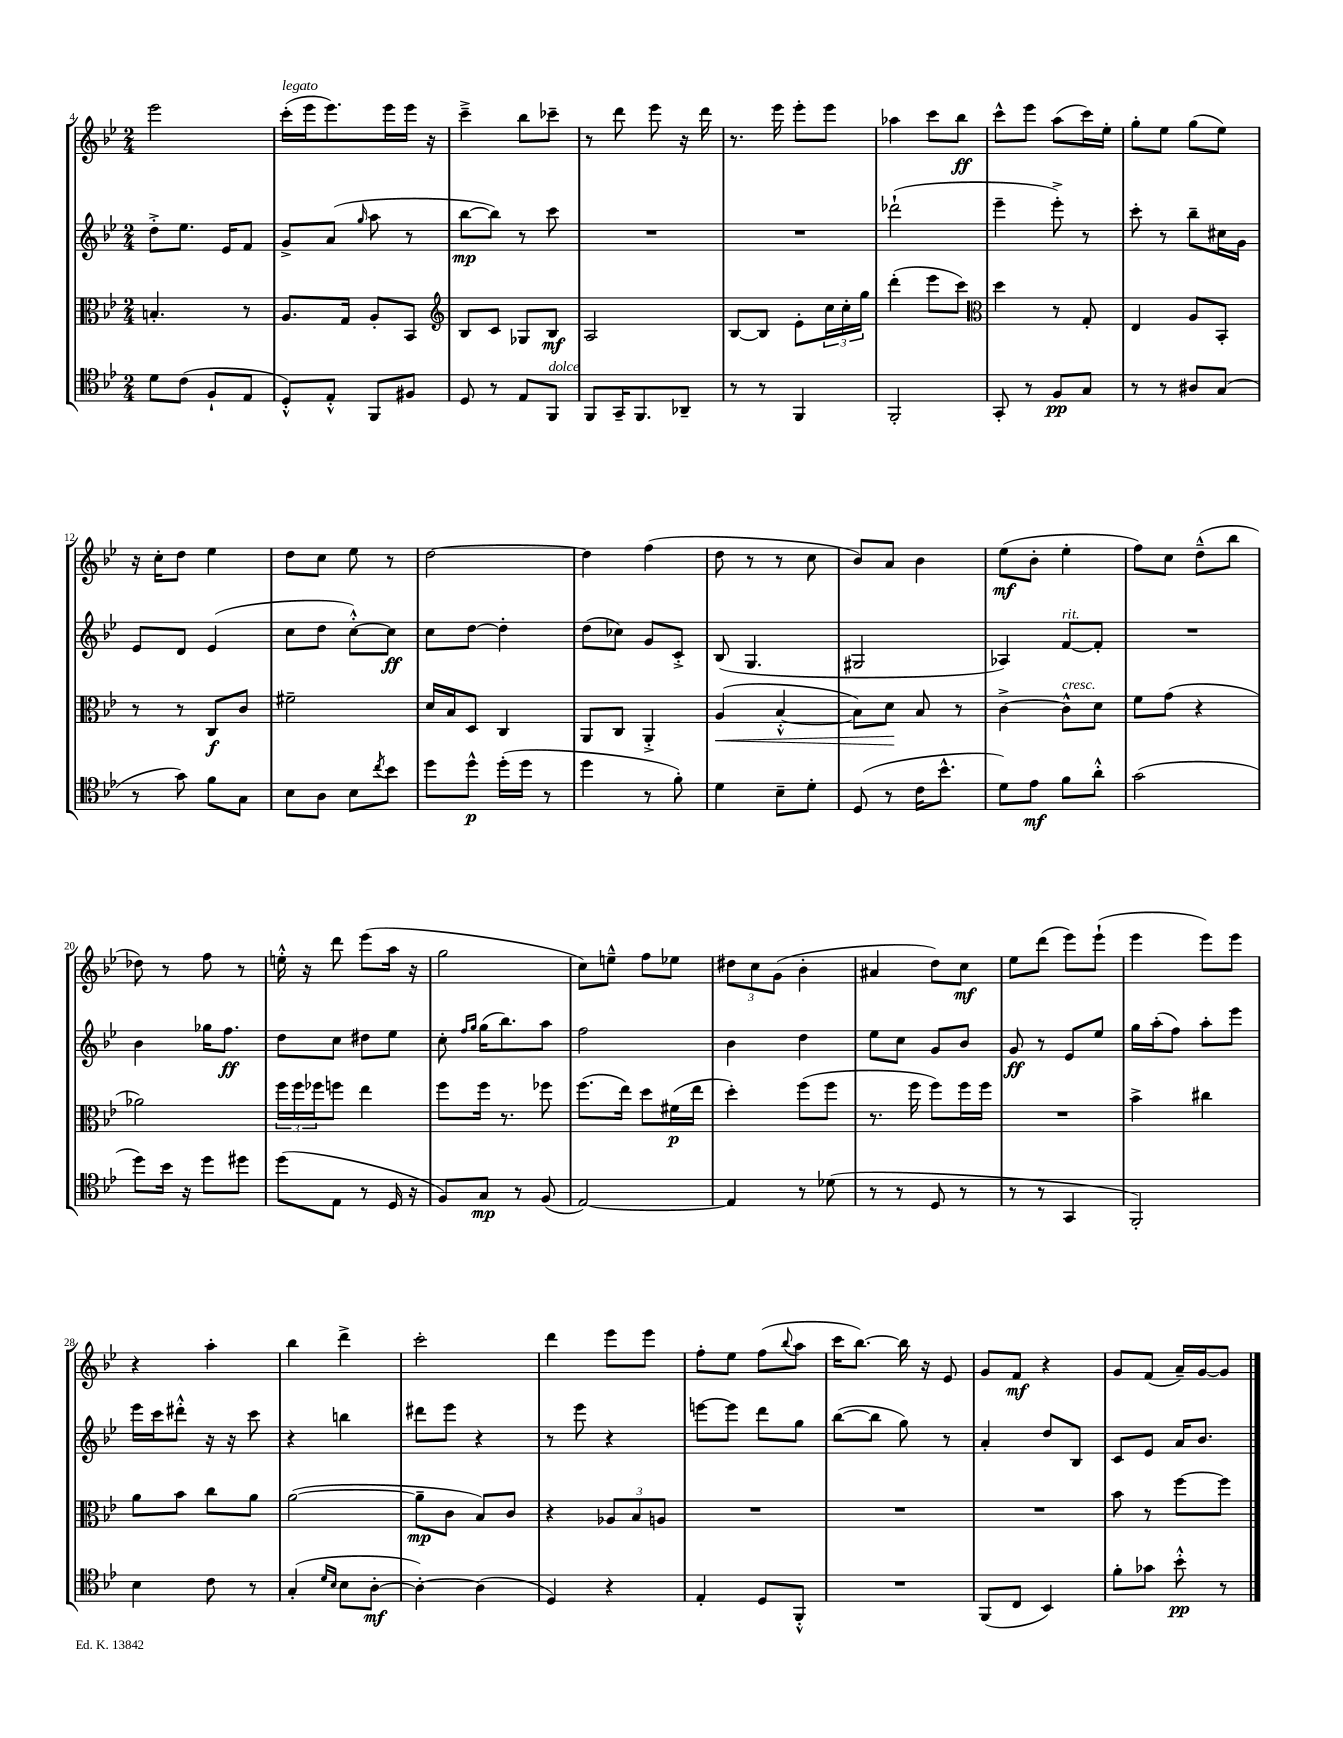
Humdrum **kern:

**kern	**dynam	**kern	**dynam	**kern	**dynam	**kern	**dynam
*part4	*part4	*part3	*part3	*part2	*part2	*part1	*part1
*staff4	*staff4	*staff3	*staff3	*staff2	*staff2	*staff1	*staff1
*clefC4	*	*clefC3	*	*clefG2	*	*clefG2	*
*k[b-e-]	*	*k[b-e-]	*	*k[b-e-]	*	*k[b-e-]	*
*M2/4	*	*M2/4	*	*M2/4	*	*M2/4	*
=4	=4	=4	=4	=4	=4	=4	=4
8d\L	.	4.Bn'/	.	8dd'^\L	.	2eee-\	.
(8c\J	.	.	.	8.ee-\J	.	.	.
8F`/L	.	.	.	.	.	.	.
.	.	.	.	16e-/KL	.	.	.
8E-/J	.	8r	.	8f/J	.	.	.
=5	=5	=5	=5	=5	=5	=5	=5
!	!	!	!	!	!	!LO:TX:a:i:t=legato	!
8D'^^/L)	.	8.A/L	.	8g^/L	.	(16ccc'\LL	.
.	.	.	.	.	.	16eee-\J	.
8E-'^^/J	.	.	.	(8a/J	.	8.eee-\)	.
.	.	16G/Jk	.	.	.	.	.
.	.	.	.	16qqgg/	.	.	.
8FF/L	.	8A'/L	.	8aa\	.	.	.
.	.	.	.	.	.	16eee-\L	.
8F#X/J	.	8BB-/J	.	8r	.	16eee-\JJ	.
.	.	.	.	.	.	16r	.
=6	=6	=6	=6	=6	=6	=6	=6
*	*	*clefG2	*	*	*	*	*
8D/	.	8B-/L	.	[8bb-\L	mp	4ccc~^\	.
8r	.	8c/J	.	8bb-\J])	.	.	.
8E-/L	.	8G-X/L	.	8r	.	8bb-\L	.
!LO:TX:a:i:t=dolce	!	!	!	!	!	!	!
8FF/J	.	8B-/J	mf	8ccc\	.	8ccc-X~\J	.
=7	=7	=7	=7	=7	=7	=7	=7
8FF/L	.	2A/	.	2r	.	8r	.
16GG~/K	.	.	.	.	.	8ddd\	.
8.FF/	.	.	.	.	.	.	.
.	.	.	.	.	.	8eee-\	.
8AA-X~/J	.	.	.	.	.	16r	.
.	.	.	.	.	.	16ddd\	.
=8	=8	=8	=8	=8	=8	=8	=8
8r	.	[8B-/L	.	2r	.	8.r	.
8r	.	8B-/J]	.	.	.	.	.
.	.	.	.	.	.	16eee-\	.
4FF/	.	8e-'\L	.	.	.	8eee-'\L	.
.	.	24cc\L	.	.	.	8eee-\J	.
.	.	24cc'\	.	.	.	.	.
.	.	24gg\JJ	.	.	.	.	.
=9	=9	=9	=9	=9	=9	=9	=9
2FF'/	.	(4ddd'\	.	(2ddd-X`\	.	4aa-X\	.
.	.	8eee-\L	.	.	.	8ccc\L	.
.	.	8ccc\J)	.	.	.	8bb-\J	ff
=10	=10	=10	=10	=10	=10	=10	=10
*	*	*clefC3	*	*	*	*	*
8GG'/	.	4dd\	.	4eee-~\	.	8ccc^^\L	.
8r	.	.	.	.	.	8eee-\J	.
8F/L	pp	8r	.	8eee-'^\)	.	(8aa\L	.
8G/J	.	8G'/	.	8r	.	16ccc\L)	.
.	.	.	.	.	.	16ee-'\JJ	.
=11	=11	=11	=11	=11	=11	=11	=11
8r	.	4E-/	.	8ccc'\	.	8gg'\L	.
8r	.	.	.	8r	.	8ee-\J	.
8A#X/L	.	8A/L	.	8bb-~\L	.	(8gg\L	.
(8G/J	.	8BB-'/J	.	16cc#X\L	.	8ee-\J)	.
.	.	.	.	16g\JJ	.	.	.
!!LO:LB:g=z
=12	=12	=12	=12	=12	=12	=12	=12
8r	.	8r	.	8e-/L	.	16r	.
.	.	.	.	.	.	16cc'\KL	.
8g\)	.	8r	.	8d/J	.	8dd\J	.
8f\L	.	8C/L	f	(4e-/	.	4ee-\	.
8G\J	.	8c/J	.	.	.	.	.
=13	=13	=13	=13	=13	=13	=13	=13
8B-\L	.	2f#X~\	.	8cc\L	.	8dd\L	.
8A\J	.	.	.	8dd\J	.	8cc\J	.
8B-\L	.	.	.	[8cc'^^\L)	.	8ee-\	.
8qcc/	.	.	.	.	.	.	.
8b-\J	.	.	.	8cc\J]	ff	8r	.
=14	=14	=14	=14	=14	=14	=14	=14
8dd\L	.	16d/LL	.	8cc\L	.	[2dd\	.
.	.	16B-/J	.	.	.	.	.
8dd^^\J	p	8D/J	.	[8dd\J	.	.	.
(16dd'\LL	.	4C/	.	4dd'\]	.	.	.
16dd\JJ	.	.	.	.	.	.	.
8r	.	.	.	.	.	.	.
=15	=15	=15	=15	=15	=15	=15	=15
4dd\	.	8AA/L	.	(8dd\L	.	4dd\]	.
.	.	8C/J	.	8cc-X\J)	.	.	.
8r	.	4AA'^/	.	8g/L	.	(4ff\	.
8f'\)	.	.	.	8c'^/J	.	.	.
=16	=16	=16	=16	=16	=16	=16	=16
!	!	!	!LO:HP:b	!	!	!	!
4d\	.	(4A/	<	(8B-/	.	8dd\	.
.	.	.	.	4.G/	.	8r	.
8B-~\L	.	[4B-'^^/	.	.	.	8r	.
8d'\J	.	.	.	.	.	8cc\	.
=17	=17	=17	=17	=17	=17	=17	=17
(8D/	.	8B-\L])	.	2G#X/	.	8b-/L)	.
8r	.	8d\J	.	.	.	8a/J	.
16c\KL	.	8B-/	[	.	.	4b-\	.
8.b-^^\J	.	.	.	.	.	.	.
.	.	8r	.	.	.	.	.
=18	=18	=18	=18	=18	=18	=18	=18
8d\L)	.	[4c^\	.	4A-X/)	.	(8ee-\L	mf
8e-\J	mf	.	.	.	.	8b-'\J	.
!	!	!	!	!LO:TX:a:i:t=rit.	!	!	!
!	!	!LO:TX:a:i:t=cresc.	!	!	!	!	!
8f\L	.	8c^^\L]	.	[8f/L	.	4ee-'\	.
8a'^^\J	.	8d\J	.	8f'/J]	.	.	.
=19	=19	=19	=19	=19	=19	=19	=19
(2g\	.	8f\L	.	2r	.	8ff\L)	.
.	.	(8g\J	.	.	.	8cc\J	.
.	.	4r	.	.	.	(8dd~^^\L	.
.	.	.	.	.	.	8bb-\J	.
!!LO:LB:g=z
=20	=20	=20	=20	=20	=20	=20	=20
8dd\L)	.	2a-X\)	.	4b-\	.	8dd-X\)	.
16b-\Jk	.	.	.	.	.	8r	.
16r	.	.	.	.	.	.	.
8dd\L	.	.	.	16gg-X\KL	.	8ff\	.
.	.	.	.	8.ff\J	ff	.	.
8dd#X\J	.	.	.	.	.	8r	.
=21	=21	=21	=21	=21	=21	=21	=21
(8dd\L	.	24ff\LL	.	8dd\L	.	16een'^^\	.
.	.	24ff\	.	.	.	.	.
.	.	.	.	.	.	16r	.
.	.	24ff-X\J	.	.	.	.	.
8E-\J	.	8ffn\J	.	8cc\J	.	8ddd\	.
8r	.	4ee-\	.	8dd#X\L	.	(8eee-\L	.
16D/	.	.	.	8ee-\J	.	16aa\Jk	.
16r	.	.	.	.	.	16r	.
=22	=22	=22	=22	=22	=22	=22	=22
8F/L)	.	8ff\L	.	8cc'\	.	2gg\	.
.	.	.	.	16qqff/LL	.	.	.
.	.	.	.	16qqgg/JJ	.	.	.
8G/J	mp	16ff\Jk	.	(16gg\KL	.	.	.
.	.	8.r	.	8.bb-\)	.	.	.
8r	.	.	.	.	.	.	.
(8F/	.	8ff-X\	.	8aa\J	.	.	.
=23	=23	=23	=23	=23	=23	=23	=23
[2E-/)	.	(8.ff\L	.	2ff\	.	8cc\L)	.
.	.	.	.	.	.	8een~^^\J	.
.	.	16ee-\Jk)	.	.	.	.	.
.	.	8dd\L	.	.	.	8ff\L	.
.	.	(16f#X\L	p	.	.	8ee-X\J	.
.	.	16ee-\JJ	.	.	.	.	.
=24	=24	=24	=24	=24	=24	=24	=24
4E-/]	.	4dd'\)	.	4b-\	.	12dd#X\L	.
.	.	.	.	.	.	12cc\	.
.	.	.	.	.	.	(12g\J	.
8r	.	(8ff\L	.	4dd\	.	4b-'\	.
(8d-X\	.	8ff\J	.	.	.	.	.
=25	=25	=25	=25	=25	=25	=25	=25
8r	.	8.r	.	8ee-\L	.	4a#X/	.
8r	.	.	.	8cc\J	.	.	.
.	.	16ff\	.	.	.	.	.
8D/	.	8ff\L)	.	8g/L	.	8dd\L)	.
8r	.	16ff\L	.	8b-/J	.	8cc\J	mf
.	.	16ff\JJ	.	.	.	.	.
=26	=26	=26	=26	=26	=26	=26	=26
8r	.	2r	.	8g/	ff	8ee-\L	.
8r	.	.	.	8r	.	(8ddd\J	.
4GG/	.	.	.	8e-/L	.	8eee-\L)	.
.	.	.	.	8ee-/J	.	(8eee-`\J	.
=27	=27	=27	=27	=27	=27	=27	=27
2FF'/)	.	4b-^\	.	16gg\LL	.	4eee-\	.
.	.	.	.	(16aa'\J	.	.	.
.	.	.	.	8ff\J)	.	.	.
.	.	4cc#X\	.	8aa'\L	.	8eee-\L)	.
.	.	.	.	8eee-\J	.	8eee-\J	.
!!LO:LB:g=z
=28	=28	=28	=28	=28	=28	=28	=28
4B-\	.	8a\L	.	16eee-\LL	.	4r	.
.	.	.	.	16ccc\J	.	.	.
.	.	8b-\J	.	8ddd#X'^^\J	.	.	.
8c\	.	8cc\L	.	16r	.	4aa'\	.
.	.	.	.	16r	.	.	.
8r	.	8a\J	.	8ccc\	.	.	.
=29	=29	=29	=29	=29	=29	=29	=29
(4G'/	.	([2a\	.	4r	.	4bb-\	.
16qqd/LL	.	.	.	.	.	.	.
16qqB-/JJ	.	.	.	.	.	.	.
8B-\L	.	.	.	4bbn\	.	4ddd^\	.
[8A'\J	mf	.	.	.	.	.	.
=30	=30	=30	=30	=30	=30	=30	=30
4A'\_)	.	8a~\L]	mp	8ddd#X\L	.	2ccc'\	.
.	.	8c\J	.	8eee-\J	.	.	.
(4A\]	.	8B-/L)	.	4r	.	.	.
.	.	8c/J	.	.	.	.	.
=31	=31	=31	=31	=31	=31	=31	=31
4D/)	.	4r	.	8r	.	4ddd\	.
.	.	.	.	8eee-\	.	.	.
4r	.	12A-X/L	.	4r	.	8eee-\L	.
.	.	12B-/	.	.	.	.	.
.	.	.	.	.	.	8eee-\J	.
.	.	12An/J	.	.	.	.	.
=32	=32	=32	=32	=32	=32	=32	=32
4E-'/	.	2r	.	[8eeen\L	.	8ff'\L	.
.	.	.	.	8eee\J]	.	8ee-\J	.
8D/L	.	.	.	8ddd\L	.	(8ff\L	.
.	.	.	.	.	.	8qqbb-/	.
8FF'^^/J	.	.	.	8gg\J	.	8aa\J	.
=33	=33	=33	=33	=33	=33	=33	=33
2r	.	2r	.	([8bb-\L	.	16ccc\KL	.
.	.	.	.	.	.	[8.bb-\J)	.
.	.	.	.	8bb-\J]	.	.	.
.	.	.	.	8gg\)	.	16bb-\]	.
.	.	.	.	.	.	16r	.
.	.	.	.	8r	.	8e-/	.
=34	=34	=34	=34	=34	=34	=34	=34
(8FF/L	.	2r	.	4a'/	.	8g/L	.
8C/J	.	.	.	.	.	8f/J	mf
4BB-/)	.	.	.	8dd/L	.	4r	.
.	.	.	.	8B-/J	.	.	.
=35	=35	=35	=35	=35	=35	=35	=35
8f'\L	.	8b-\	.	8c/L	.	8g/L	.
8g-X\J	.	8r	.	8e-/J	.	(8f/J	.
8b-'^^\	pp	[8ff\L	.	16a/KL	.	16a~/LL)	.
.	.	.	.	8.b-/J	.	[16g/J	.
8r	.	8ff\J]	.	.	.	8g/J]	.
==	==	==	==	==	==	==	==
*-	*-	*-	*-	*-	*-	*-	*-
